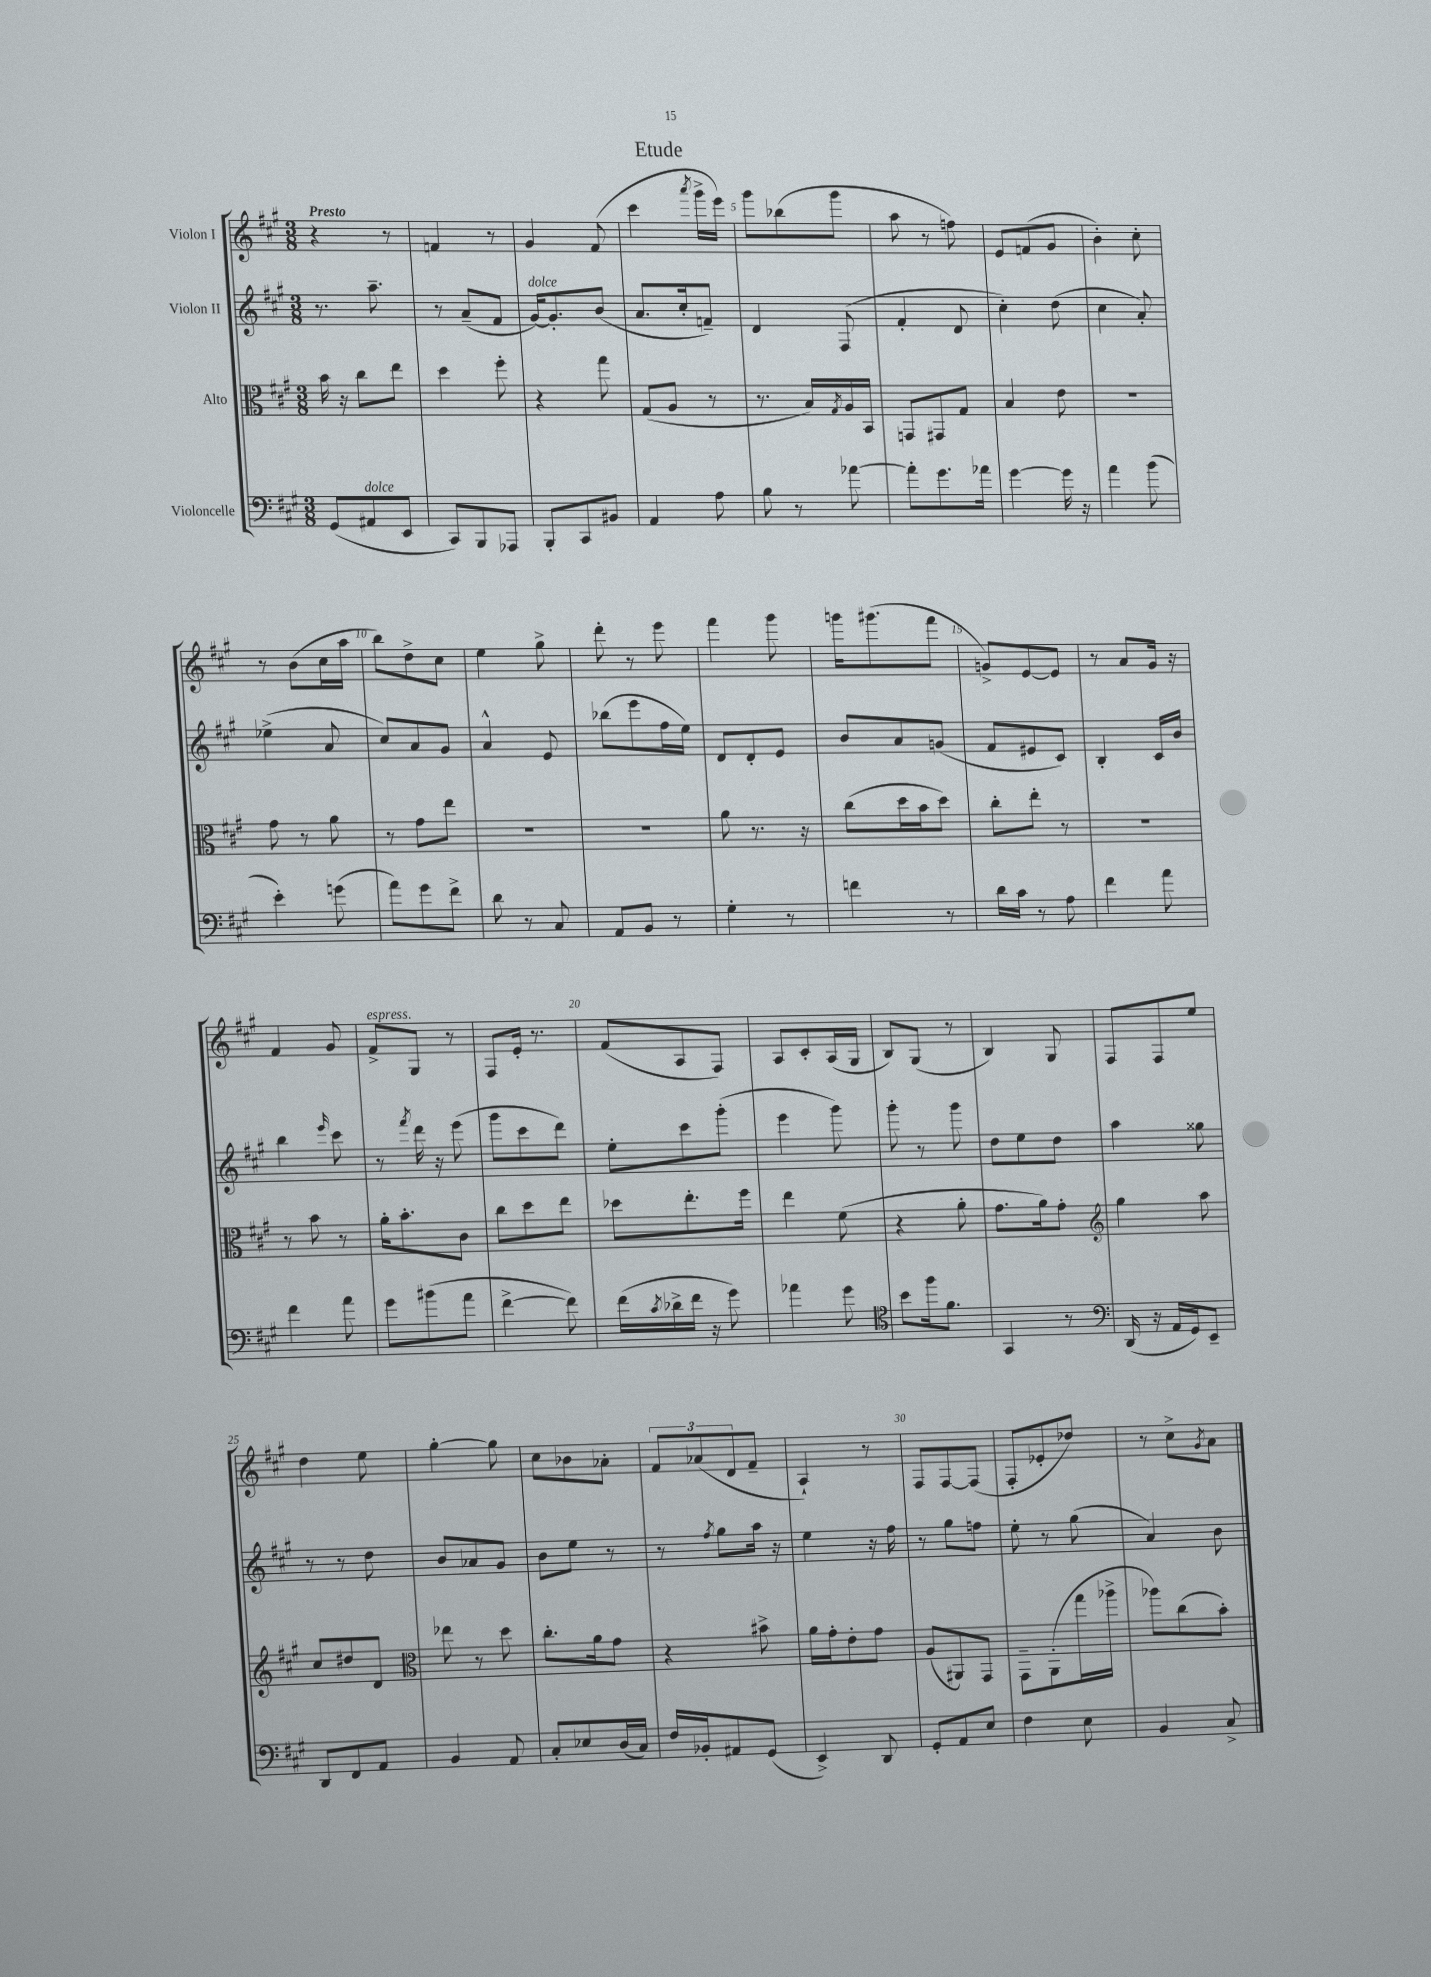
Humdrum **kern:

**kern	**kern	**kern	**kern
*staff4	*staff3	*staff2	*staff1
*clefF4	*clefC3	*clefG2	*clefG2
*k[f#c#g#]	*k[f#c#g#]	*k[f#c#g#]	*k[f#c#g#]
*M3/8	*M3/8	*M3/8	*M3/8
(8GG#	16b	8.r	4r
.	16r	.	.
8AA#	8cc#	.	.
.	.	8.aa~	.
8EE	8ee	.	8r
=	=	=	=
8CC#)	4dd	8r	4f
8BBB	.	(8a~	.
8AAA-	8ff#'	8f#	8r
=	=	=	=
8BBB'	4r	[16g#)	4g#
.	.	8.g#']	.
8CC#	.	.	.
8BB#	8gg#	(8b	(8f#
=	=	=	=
4AA	(8G#	8.a	4ccc#
.	8A	.	.
.	.	16cc#'	.
.	.	.	8qaaa
8A	8r	8f~)	16ggg#^
.	.	.	16eee)
=	=	=	=
8B	8.r	4d	8ggg#
8r	.	.	(8bb-
.	16B)	.	.
.	8qG#	.	.
[8a-	16A	(8F#	8ggg#
.	16BB	.	.
=	=	=	=
8a-']	8GG	4f#'	8aa
8.g#	8GG#	.	8r
.	8G#	8d	8ff)
16a-	.	.	.
=	=	=	=
[4g#	4B	4cc#')	8e
.	.	.	(8f
16g#]	8e	(8dd	8g#
16r	.	.	.
=	=	=	=
4a	4.r	4cc#	4b')
(8b	.	8a')	8cc#'
=	=	=	=
4e')	8g#	(4ee-^	8r
.	8r	.	(8b
(8g	8a	8a	16cc#
.	.	.	16aa
=	=	=	=
8a)	8r	8cc#)	8bb)
8g#	8g#	8a	8dd^
8f#^	8ee	8g#	8cc#
=	=	=	=
8d	4.r	4a^^	4ee
8r	.	.	.
8C#	.	8e	8gg#^
=	=	=	=
8AA	4.r	(8bb-	8ddd'
8BB	.	8eee	8r
8r	.	16ff#	8eee
.	.	16ee)	.
=	=	=	=
4G#'	8a	8d	4fff#
.	8.r	8d'	.
8r	.	8e	8ggg#
.	16r	.	.
=	=	=	=
4f	(8cc#	8b	16ggg
.	.	.	(8.ggg#
.	16dd	8a	.
.	16b	.	.
8r	8dd)	(8g	8fff#
=	=	=	=
16d	8cc#'	8f#	8g^)
16c#	.	.	.
8r	8ee'	8e#	[8e
8A	8r	8c#)	8e]
=	=	=	=
4f#	4.r	4B'	8r
.	.	.	8a
8a	.	16c#	16g#
.	.	16b	16r
=	=	=	=
4f#	8r	4bb	4f#
.	8b	.	.
.	.	16qqeee	.
8a	8r	8ccc#	8g#
=	=	=	=
8g#	16a'	8r	8f#^
.	8.b'	.	.
.	.	8qfff#	.
(8b#	.	16ddd	8G#
.	.	16r	.
8a	8c#	(8eee	8r
=	=	=	=
[4f#^	8cc#	8ggg#	8F#
.	8dd	8ccc#	16e'
.	.	.	8.r
8f#])	8ee	8ddd)	.
=	=	=	=
(16f#	8dd-	8ee'	(8f#
8qc#	.	.	.
16d-^	.	.	.
16f#	8.ee'	8ccc#	8A
16r	.	.	.
8g#)	.	(8ggg#'	8F#)
.	16ff#	.	.
=	=	=	=
4a-	4ee	4eee	8A
.	.	.	8c#'
8g#	(8f#	8ggg#)	(16A
.	.	.	16G#
=	=	=	=
*clefC4	*	*	*
8b	4r	8ggg#'	8B)
16ff#	.	8r	(8G#
8.f#	.	.	.
.	8a'	8ggg#	8r
=	=	=	=
4GG#	8.g#	8dd	4B)
.	.	8ee	.
.	16a)	.	.
8r	8g#'	8dd	8G#
=	=	=	=
*clefF4	*clefG2	*	*
(16DD	4gg#	4aa	8F#
16r	.	.	.
16AA	.	.	8F#
16GG#)	.	.	.
8EE~	8aa	8gg##	8ee
=	=	=	=
8DD	8cc#	8r	4dd
8FF#	8dd#	8r	.
8AA	8d	8dd	8ee
=	=	=	=
*	*clefC3	*	*
4BB	8ee-	8b	[4gg#'
.	8r	8a-	.
8AA	8dd	8g#	8gg#]
=	=	=	=
8C#'	8.cc#'	8b	8cc#
8E-	.	8ee	8b-
.	16a	.	.
(16D	8g#	8r	8a-'
16C#)	.	.	.
=	=	=	=
16F#	4r	8r	12f#
16BB-'	.	.	.
.	.	.	(12a-
.	.	8qff#	.
8AA#	.	8gg#	.
.	.	.	12d
(8GG#	8b#^	16aa	8f#~
.	.	16r	.
=	=	=	=
4EE^)	16a	4ee	4A`)
.	16g#'	.	.
.	8e'	.	.
8DD	8g#	16r	8r
.	.	16ff#	.
=	=	=	=
8GG#'	(8A	8r	8F#
8AA	8AA#)	8gg#	[8F#
8E	8GG#	8ff	(8F#]
=	=	=	=
4F#	8GG#~	8ee'	8F#'
.	(8AA'	8r	8e-'
8E	16gg#	(8gg#	8dd-)
.	16aa-^	.	.
=	=	=	=
4BB	8aa-)	4a)	8r
.	(8cc#	.	8cc#^
.	.	.	8qg#
8C#^	8b')	8b	8a
==	==	==	==
*-	*-	*-	*-
